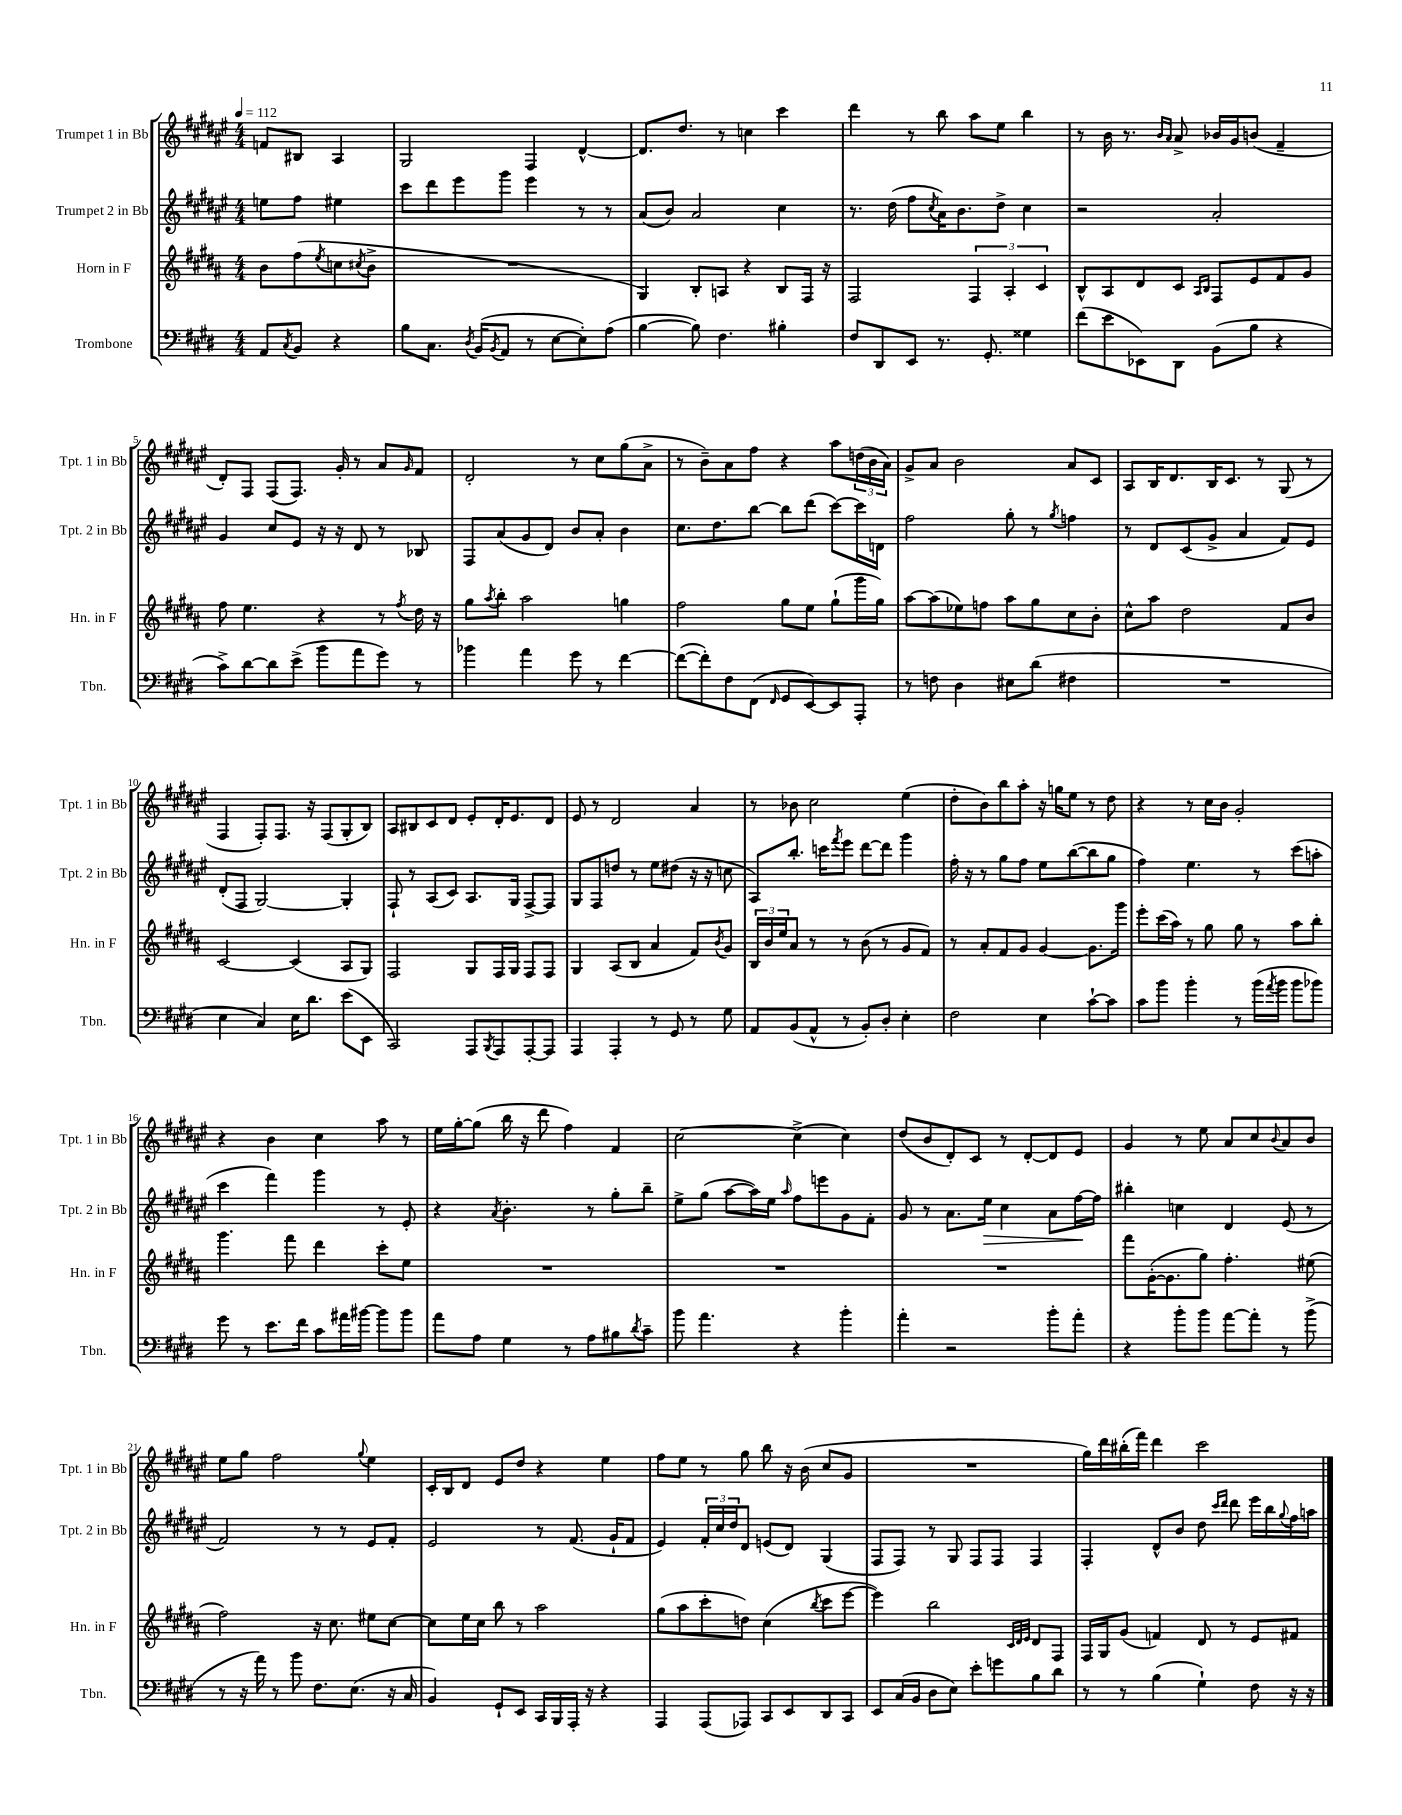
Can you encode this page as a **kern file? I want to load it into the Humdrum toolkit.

**kern	**kern	**kern	**kern
*staff4	*staff3	*staff2	*staff1
*clefF4	*clefG2	*clefG2	*clefG2
*k[f#c#g#d#]	*k[f#c#g#d#a#]	*k[f#c#g#d#a#e#]	*k[f#c#g#d#a#e#]
*M4/4	*M4/4	*M4/4	*M4/4
*MM112	*MM112	*MM112	*MM112
8AA	8b	8ee	8f
8qC#	.	.	.
8BB	(8ff#	8ff#	8B#
.	8qee	.	.
4r	8cc	4ee#	4A#
.	8qcc#	.	.
.	8b^	.	.
=	=	=	=
8B	1r	8ccc#	2G#
8.C#	.	8ddd#	.
.	.	8eee#	.
8qD#	.	.	.
(16BB	.	.	.
8qBB	.	.	.
8AA	.	8ggg#	.
8r	.	4eee#	4F#
[8E	.	.	.
8E'])	.	8r	[4d#^^
(8A	.	8r	.
=	=	=	=
[4B	4G#)	(8a#	8.d#]
.	.	8b)	.
.	.	.	8.dd#
8B])	8B'	2a#	.
4.F#	8A	.	8r
.	4r	.	4cc
4B#'	8B	4cc#	4ccc#
.	16F#	.	.
.	16r	.	.
=	=	=	=
8F#	2F#	8.r	4ddd#
8DD#	.	.	.
.	.	(16dd#	.
8EE	.	8ff#	8r
.	.	8qcc#	.
8.r	.	16a#)	8bb
.	.	8.b	.
.	6F#	.	8aa#
8.GG#'	.	.	.
.	.	8dd#^	8ee#
.	6A#'	.	.
4G##	.	4cc#	4bb
.	6c#	.	.
=	=	=	=
(8f#	8B^^	2r	8r
8e	8A#	.	16b
.	.	.	8.r
8EE-)	8d#	.	.
.	.	.	16qqb
.	.	.	16qqa#
8DD#	8c#	.	8a#^
.	16qqA#	.	.
.	16qqB	.	.
(8BB	8F#	2a#'	16b-
.	.	.	16g#
8B	8e	.	(8b
4r	8f#	.	4f#~
.	8g#	.	.
=	=	=	=
8c#^)	8ff#	4g#	8d#')
[8d#	4.ee	.	8F#
8d#]	.	8cc#	(8F#
(8e^	.	8e#	8.F#)
8b	4r	16r	.
.	.	16r	16g#'
8a	.	8d#	8r
8g#)	8r	8r	8a#
.	8qff#	.	16qqg#
8r	16dd#	8B-	8f#
.	16r	.	.
=	=	=	=
4b-	8gg#	8F#	2d#'
.	8qaa#	.	.
.	8bb'	(8a#	.
4a	2aa#	8g#	.
.	.	8d#)	.
8g#	.	8b	8r
8r	.	8a#'	8cc#
[4f#	4gg	4b	(8gg#
.	.	.	8a#^
=	=	=	=
(8f#_	2ff#	8.cc#	8r
8f#'])	.	.	8b~)
.	.	8.dd#	.
8F#	.	.	8a#
(8FF#	.	[8bb	8ff#
16qqFF#	.	.	.
8GG#	8gg#	8bb]	4r
[8EE)	8ee	(8ddd#	.
8EE]	(8gg#`	[8ccc#)	8aa#
8AAA'	16ggg#	16ccc#]	(24dd
.	.	.	24b
.	16gg#)	16d	.
.	.	.	24a#)
=	=	=	=
8r	[8aa#	2ff#	8g#^
8F	(8aa#]	.	8a#
4D#	8ee-)	.	2b
.	8ff	.	.
8E#	8aa#	8gg#'	.
(8d#	8gg#	8r	.
.	.	8qgg#	.
4F#	8cc#	4ff	8a#
.	8b'	.	8c#
=	=	=	=
1r	8cc#^^	8r	8A#
.	8aa#	8d#	16B
.	.	.	8.d#
.	2dd#	(8c#	.
.	.	8g#^	16B
.	.	.	8.c#
.	.	4a#	.
.	.	.	8r
.	8f#	8f#)	(8G#
.	8b	8e#	8r
=	=	=	=
4E	[2c#	(8d#'	4F#
.	.	8F#	.
4C#)	.	[2G#)	8F#')
.	.	.	8.F#
16E	(4c#]	.	.
8.d#	.	.	16r
.	.	.	(8F#
(8e	8A#	4G#']	8G#'
8EE	8G#)	.	8B)
=	=	=	=
2CC#)	2F#	8F#`	8A#
.	.	8r	8B#
.	.	(8A#	8c#
.	.	8c#)	8d#
8AAA	8G#	8.A#	8e#'
8qBBB	.	.	.
8AAA	16F#	.	16d#'
.	16G#	16G#	8.e#
[8AAA'	8F#	[8F#^	.
8AAA]	8F#	8F#]	8d#
=	=	=	=
4AAA	4G#	8G#	8e#
.	.	8F#	8r
4AAA'	(8A#	8dd	2d#
.	8B	8r	.
8r	4a#	8ee#	.
8GG#	.	(8dd#	.
8r	8f#)	16r	4a#
.	.	16r	.
.	8qb	.	.
8G#	8g#	8cc	.
=	=	=	=
8AA	24B	8A#)	8r
.	24b	.	.
.	24ee	.	.
(8BB	8a#	8.bb'	8b-
8AA^^	8r	.	2cc#
.	.	16ccc	.
.	.	8qfff#	.
8r	8r	8eee#	.
8BB')	(8b	[8ddd#	.
8D#'	8r	8ddd#]	.
4E'	8g#	4ggg#	(4ee#
.	8f#)	.	.
=	=	=	=
2F#	8r	16ff#'	8dd#'
.	.	16r	.
.	8a#'	8r	8b)
.	8f#	8gg#	8bb
.	8g#	8ff#	8aa#'
4E	[4g#	8ee#	16r
.	.	.	16gg
.	.	([8bb	8ee#
[8c#`	8.g#]	8bb]	8r
8c#]	.	8gg#	8dd#
.	16ggg#	.	.
=	=	=	=
8c#	8eee'	4ff#)	4r
8b	(16ccc#	.	.
.	16aa#)	.	.
4b'	8r	4.ee#	8r
.	8gg#	.	16cc#
.	.	.	16b
8r	8gg#	.	2g#'
(16b	8r	8r	.
8qa	.	.	.
16b	.	.	.
8b	8aa#	(8ccc#	.
8b-)	8bb'	8aa'	.
=	=	=	=
8g#	4.ggg#	4ccc#	4r
8r	.	.	.
8.e	.	4fff#)	4b
.	8fff#	.	.
16f#	.	.	.
8c#	4ddd#	4ggg#	4cc#
16a#	.	.	.
[16b#	.	.	.
8b#]	8ccc#'	8r	8aa#
8b#	8ee	8e#'	8r
=	=	=	=
8a	1r	4r	16ee#
.	.	.	[16gg#'
8A	.	.	(8gg#]
.	.	8qa#	.
4G#	.	4.b'	16bb
.	.	.	16r
.	.	.	8ddd#
8r	.	.	4ff#)
8A	.	8r	.
8B#	.	8gg#'	4f#
8qd#	.	.	.
8c#~	.	8bb~	.
=	=	=	=
8b	1r	8ee#^	[2cc#
4.a	.	(8gg#	.
.	.	[8aa#	.
.	.	16aa#])	.
.	.	16ee#	.
.	.	16qqaa#	.
4r	.	8ff#	(4cc#^]
.	.	8eee	.
4b'	.	8g#	4cc#)
.	.	8f#'	.
=	=	=	=
4a'	1r	8g#	(8dd#
.	.	8r	8b
2r	.	8.a#	8d#')
.	.	.	8c#
.	.	16ee#	.
.	.	4cc#	8r
.	.	.	[8d#'
8b'	.	8a#	8d#]
8a'	.	[16ff#	8e#
.	.	16ff#]	.
=	=	=	=
4r	8fff#	4bb#'	4g#
.	([16g#'	.	.
.	8.g#]	.	.
8b'	.	4cc	8r
8b	8gg#)	.	8ee#
[8a	4.ff#'	4d#	8a#
8a']	.	.	8cc#
.	.	.	8qqb
8r	.	(8e#	8a#
(8b^	(8ee#	8r	8b
=	=	=	=
8r	2ff#)	2f#)	8ee#
16r	.	.	8gg#
16a)	.	.	.
8r	.	.	2ff#
8b	.	.	.
8.F#	16r	8r	.
.	8.cc#	.	.
.	.	8r	.
(8.E	.	.	.
.	.	.	8qqgg#
.	8ee#	8e#	4ee#
16r	[8cc#	8f#'	.
16C#	.	.	.
=	=	=	=
4BB)	8cc#]	2e#	16c#'
.	.	.	16B
.	16ee	.	8d#
.	16cc#	.	.
8GG#`	8bb	.	8e#
8EE	8r	.	8dd#
16CC#	2aa#	8r	4r
16BBB	.	.	.
16AAA'	.	(8.f#	.
16r	.	.	.
4r	.	.	4ee#
.	.	16g#`	.
.	.	8f#	.
=	=	=	=
4AAA	(8gg#	4e#)	8ff#
.	8aa#	.	8ee#
(8AAA	8ccc#'	24f#'	8r
.	.	24cc#	.
.	.	24dd#	.
8AAA-)	8dd)	8d#	8gg#
8CC#	(4cc#	(8e	8bb
8EE	.	8d#)	16r
.	.	.	(16b
.	8qbb	.	.
8DD#	8ccc#	(4G#	8cc#
8CC#	[8eee	.	8g#
=	=	=	=
8EE	4eee])	8F#	1r
(16C#	.	8F#)	.
16BB	.	.	.
8D#	2bb	8r	.
8E)	.	8G#	.
8e'	.	8F#	.
8g	.	8F#	.
.	32qqc#	.	.
.	32qqd#	.	.
.	32qqe	.	.
8B	8d#	4F#	.
8d#	8F#	.	.
=	=	=	=
8r	16F#	4F#'	16gg#)
.	16G#	.	16ddd#
8r	(8g#	.	(16bb#'
.	.	.	16fff#)
(4B	4f)	8d#^^	4ddd#
.	.	8b	.
4G#`)	8d#	8dd#	2ccc#
.	.	16qqccc#	.
.	.	16qqddd#	.
.	8r	8ddd#	.
8F#	8e	16eee#	.
.	.	16bb	.
.	.	8qqgg#	.
16r	8f#	16ff#	.
16r	.	16aa	.
==	==	==	==
*-	*-	*-	*-
